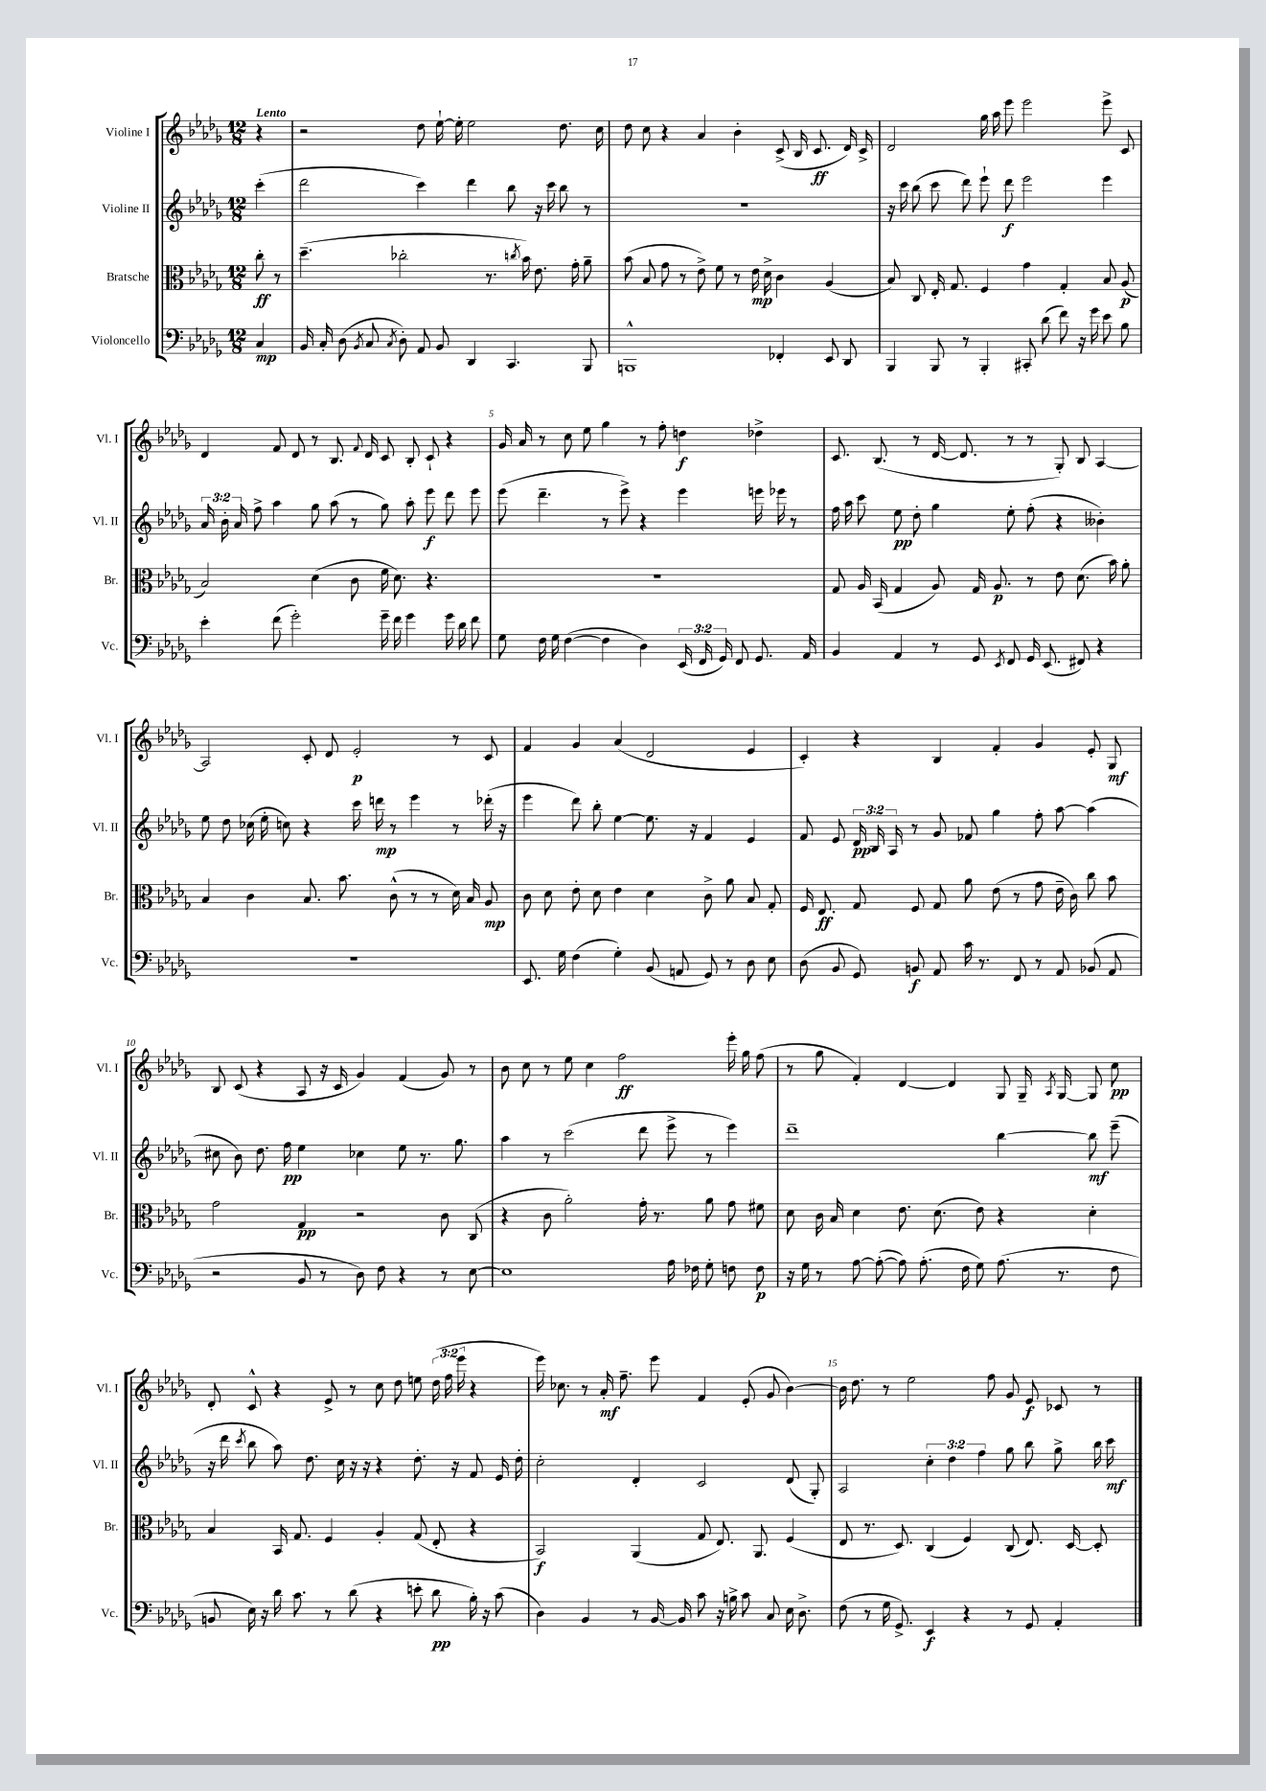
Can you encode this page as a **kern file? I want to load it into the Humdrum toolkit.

**kern	**kern	**kern	**kern
*staff4	*staff3	*staff2	*staff1
*clefF4	*clefC3	*clefG2	*clefG2
*k[b-e-a-d-g-]	*k[b-e-a-d-g-]	*k[b-e-a-d-g-]	*k[b-e-a-d-g-]
*M12/8	*M12/8	*M12/8	*M12/8
4C	8cc'	(4ccc'	4r
.	8r	.	.
=	=	=	=
16BB-	(4.dd-~	2ddd-	2r
16C'	.	.	.
(8D-	.	.	.
8qBB-	.	.	.
8C	.	.	.
8qC	.	.	.
8D-')	2cc-'	.	.
8AA-	.	4ccc)	8dd-
8BB-	.	.	[16ee-`
.	.	.	16ee-']
4DD-	.	4ddd-	2ee-
.	8.r	.	.
4.CC	.	8bb-	.
.	8qcc	.	.
.	16b-)	.	.
.	8.e-	16r	.
.	.	16ccc	.
.	.	8bb-	8.dd-
.	16g-'	.	.
8BBB-	8a-~	8r	.
.	.	.	16cc
=	=	=	=
1BBB^^	(8b-	1.r	8dd-
.	8B-	.	8cc
.	8g-	.	4r
.	8r	.	.
.	8e-^)	.	4a-
.	8f	.	.
.	8r	.	4b-'
.	16e-	.	.
.	16d-^	.	.
4FF-'	4c	.	(8c^
.	.	.	16B-
.	.	.	8.c
8EE-	(4A-	.	.
8DD-	.	.	16d-)
.	.	.	16c^
=	=	=	=
4BBB-	8B-)	16r	2d-
.	.	16ccc	.
.	8C	(8bb-	.
8BBB-	16E-'	8ccc	.
.	8.G-	.	.
8r	.	8ddd-)	.
4BBB-'	4F	8eee-`	16gg-
.	.	.	16aa-
.	.	8ddd-	8eee-
8CC#'	4g-	2eee-	2eee-
(8d-	.	.	.
8f)	4G-'	.	.
16r	.	.	.
16g-	.	.	.
8e-	8B-	4eee-	8eee-^
8B-	(8A-	.	8c
=	=	=	=
4e-'	2B-)	24a-	4d-
.	.	24b-'	.
.	.	24a-	.
.	.	8ff^	.
(8f	.	4aa-	8f
2g-')	.	.	8d-
.	(4d-	8gg-	8r
.	.	(8aa-	8.B-
.	8c	8r	.
.	.	.	8qqf
.	.	.	16d-
16g-~	16f	8gg-)	8c
16f	8.d-)	.	.
4g-	.	8aa-'	8B-'
.	4.r	8eee-	8c`
16g-	.	8ddd-	4r
16d-	.	.	.
8f	.	8eee-	.
=	=	=	=
8G-	1.r	(8eee-	16g-
.	.	.	16a-
16F	.	4.ddd-~	8r
16G-	.	.	.
([4F	.	.	8cc
.	.	.	8ee-
4F]	.	8r	4gg-
.	.	8eee-^)	.
4D-)	.	4r	8r
.	.	.	8ff'
(24EE-	.	4eee-	4dd
24FF	.	.	.
24GG-)	.	.	.
8FF	.	.	.
8.GG-	.	16eee	4dd-^
.	.	16eee-	.
.	.	8r	.
16AA-	.	.	.
=	=	=	=
4BB-	8G-	16ff	8.c
.	.	16aa-	.
.	16A-	8ccc	.
.	(16BB-	.	(8.B-
4AA-	4G-	8ee-	.
.	.	8dd-'	8r
8r	8A-)	4gg-	[16d-
.	.	.	8.d-]
8GG-	16G-	.	.
.	8.A-	.	.
8qEE-	.	.	.
8FF	.	8ee-'	8r
16GG-	8r	(8ff'	8r
(8.EE-	.	.	.
.	8e-	4r	8G-')
8FF#)	(8.d-	.	8B-
4r	.	4b--')	[4A-
.	16b-)	.	.
.	8a-'	.	.
=	=	=	=
1.r	4B-	8ee-	2A-]
.	.	8dd-	.
.	4c	(16cc-	.
.	.	16ee-'	.
.	.	8cc)	.
.	8.B-	4r	8c'
.	.	.	8d-
.	8.b-	.	.
.	.	16ccc	2e-'
.	.	16ddd	.
.	(8c^^	8r	.
.	8r	4eee-	.
.	8r	.	.
.	16d-)	8r	8r
.	16B-	.	.
.	8A-	(16ddd-'	8c
.	.	16r	.
=	=	=	=
8.EE-	8c	4eee-	4f
.	8d-	.	.
16G-	.	.	.
(4F	8e-'	8ddd-)	4g-
.	8d-	8bb-'	.
4G-')	4e-	[4ee-	(4a-
(8BB-	4d-	8.ee-]	2d-
8AA	.	.	.
.	.	16r	.
8GG-)	8c^	4f	.
8r	8a-	.	.
8D-	8B-	4e-	4e-
8E-	8G-'	.	.
=	=	=	=
(8D-	16F	8f	4c')
.	8.E-	.	.
8BB-	.	8e-	.
8GG-)	8G-	24d-	4r
.	.	24B-	.
.	.	24A-	.
8BB	8F	8r	.
8AA-	8G-	8g-	4B-
16c	8a-	8f-	.
8.r	.	.	.
.	(8e-	4gg-	4f'
8FF	8r	.	.
8r	8g-	8ff'	4g-
8AA-	16e-~	[8aa-	.
.	16c)	.	.
(8BB-	8cc	(4aa-]	8e-'
8AA-	8b-	.	8G-
=	=	=	=
2r	2g-	8cc#	8B-
.	.	8b-)	(8c
.	.	8.dd-	4r
.	.	16ff	.
8BB-	4G-	4ee-	8A-
8r	.	.	16r
.	.	.	16c
8D-)	2r	4cc-	4g-)
8F	.	.	.
4r	.	8ee-	(4f
.	.	8.r	.
8r	8c	.	8g-)
.	.	8.gg-	.
[8E-	(8C	.	8r
=	=	=	=
1E-]	4r	4aa-	8b-
.	.	.	8cc
.	8c	8r	8r
.	2a-')	(2ccc	8ee-
.	.	.	4cc
.	.	.	2ff
.	16g-'	8ddd-	.
.	8.r	.	.
16A-	.	8eee-^	.
16F-	.	.	.
8G-'	8a-	8r	.
8F	8g-	4eee-)	16eee-'
.	.	.	16gg-
8F	8f#	.	(8ff
=	=	=	=
16r	8d-	1ddd-~	8r
16G-	.	.	.
8r	16c	.	8gg-
.	16B-	.	.
[8A-	4d-	.	4f')
(8A-'_	.	.	.
8A-])	8.e-	.	[4d-
(8.A-'	.	.	.
.	(8.d-	.	.
.	.	.	4d-]
16F	.	.	.
8G-)	8e-)	.	.
(8.A-	4r	[4bb-	8G-
.	.	.	16G-~
.	.	.	8qA-
8.r	.	.	[16G-
.	4d-'	8bb-]	8G-]
8F	.	(8eee-~	8cc
=	=	=	=
8BB	4B-	16r	8d-'
.	.	16ddd-	.
.	.	8qccc	.
16E-)	.	8bb-	8c^^
16r	.	.	.
16d-	16BB-	8aa-)	4r
8.c	8.G-	.	.
.	.	8.dd-	.
8r	4F	.	8e-^
.	.	16cc	.
(8d-	.	16r	8r
.	.	16r	.
4r	4A-'	4r	8cc
.	.	.	8dd-
8e'	(8G-	8.dd-'	8ee
8d-	8E-'	.	(24dd-
.	.	.	24ff
.	.	16r	.
.	.	.	24eee-
16B-')	4r	8f	4r
16r	.	.	.
(8c	.	16e-	.
.	.	16dd-'	.
=	=	=	=
4D-)	2BB-)	2cc'	16eee-)
.	.	.	8.cc-
4BB-	.	.	8r
.	.	.	16a-'
.	.	.	8.ff~
8r	(4AA-	4d-'	.
[16BB-	.	.	8eee-
16BB-]	.	.	.
8c	8G-	2c	4f
16r	8.E-)	.	.
16B^	.	.	.
8c	.	.	(8e-'
.	8.AA-	.	.
8C	.	.	8g-
16E-	(4F	(8d-	[4b-)
8.D-^	.	.	.
.	.	8G-')	.
=	=	=	=
(8F	8E-	2A-	16b-]
.	.	.	8.dd-
8r	8.r	.	.
16G-	.	.	8r
8.GG-^)	8.D-)	.	.
.	.	.	2ee-
4EE-	(4C	6cc'	.
.	.	6dd-	.
4r	4F)	.	.
.	.	6ff	.
.	.	.	8ff
8r	(8C	8gg-	8g-
8GG-	8.E-)	8bb-	8e-
4AA-'	.	8gg-^	8c-
.	[16D-	.	.
.	8D-']	16bb-	8r
.	.	16ccc	.
==	==	==	==
*-	*-	*-	*-
